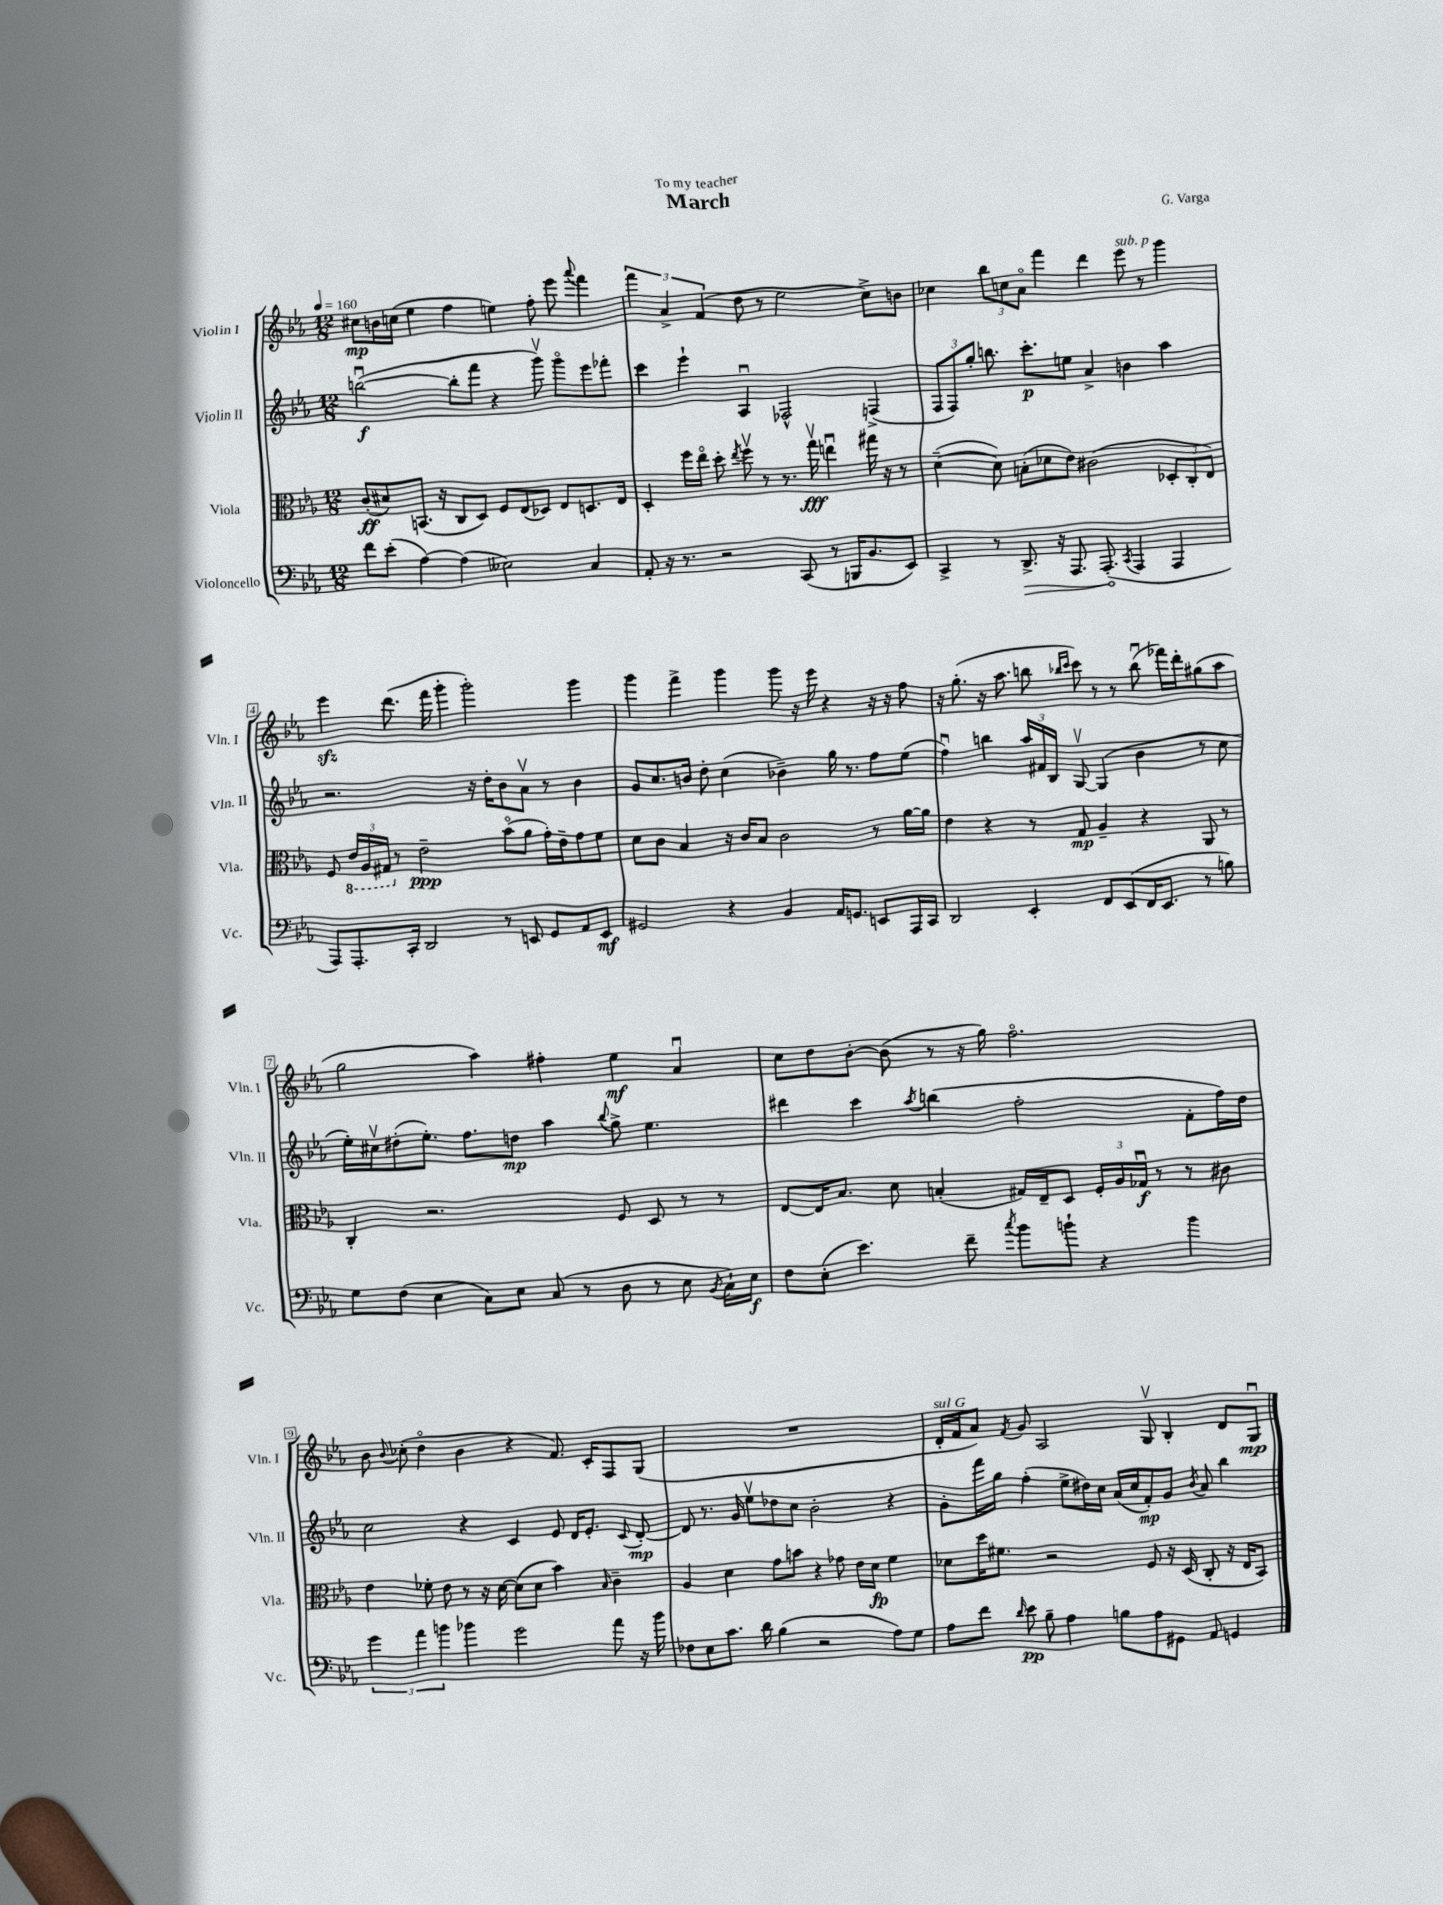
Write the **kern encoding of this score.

**kern	**kern	**kern	**kern
*staff4	*staff3	*staff2	*staff1
*clefF4	*clefC3	*clefG2	*clefG2
*k[b-e-a-]	*k[b-e-a-]	*k[b-e-a-]	*k[b-e-a-]
*M12/8	*M12/8	*M12/8	*M12/8
*MM160	*MM160	*MM160	*MM160
8f	(8c'	([2bbu	8cc#
(8e-'	8d#)	.	16b
.	.	.	(16cc
[4A-)	(8.BB	.	4ee-
.	16r	.	.
(4A-]	8C	8bb']	4ff
.	8D)	8fff	.
2E--)	8F	4r	4ee)
.	(8E-	.	.
.	8D-)	8gggv)	8ff'
.	8E-	8gggo	8eee-
.	.	.	8qqaaa-
4C	8.D	8eee-	4fff
.	.	8fff-'	.
.	16E-	.	.
=	=	=	=
8AA-'	4D'	4ccc	6fff
16r	.	.	.
.	.	.	6a-^
8.r	.	.	.
.	16ff	4eee-`	.
.	16ee-o	.	.
.	.	.	(6f
2r	8dd'	.	.
.	8qee-	.	.
.	8ffv	4A-u	8dd
.	8r	.	8r
.	8.r	2F-^^	2ee-
(8CC	.	.	.
.	16ggv	.	.
8r	4eeu	.	.
16BBB	.	.	.
8.BB-	.	.	.
.	16gg#	(4F^	8cc^)
.	16r	.	.
8EE-)	8r	.	8b
=	=	=	=
4CC^	([4d~	12F	4cc-
.	.	12F)	.
.	.	12gg'	.
8r	8d])	8.bb	12bb-
.	.	.	12cc
8.DD^	(8B'	.	.
.	.	.	12a-o
.	.	8.ccc'	.
.	8d-	.	4fff
16r	.	.	.
8.AAA-	8e-)	8ee	.
.	(2c#	4a-^	4ddd
(8.AAA-'	.	.	.
8qCC	.	.	.
4AAA-	.	4b	8eee-
.	.	.	8r
4AAA-	12D-'	4aa-	4ggg
.	12C'	.	.
.	12E-)	.	.
=	=	=	=
8AAA-)	8F	2.r	4eee-
8.AAA-'	24E-	.	.
.	24AA-	.	.
.	24GG#	.	.
.	8r	.	(8.ddd
16CC'	.	.	.
2DD	2e-~	.	.
.	.	.	16fff
.	.	.	4ggg'
.	.	16r	2ggg')
.	.	16dd'	.
8r	(8b-o	8b-	.
8EE	8a-	8a-v	.
8GG	16g')	8r	.
.	16e-~	.	.
8AA-	8g	4b-	4ggg
8EE	8f	.	.
=	=	=	=
2GG#	8d	8g	4ggg
.	8c	8.cc	.
.	4B-	.	4fff^
.	.	16b	.
.	.	8dd'	.
4r	16r	(4cc	4ggg
.	16c	.	.
.	8B-	.	.
4BB-	2c	4b-~)	8ggg
.	.	.	16r
.	.	.	16eee-
16AA-	.	16gg	4r
8.GG	.	8.r	.
8EE	8r	8ff	16r
.	.	.	16r
16AAA-	[16a-	(8ee-	8ff
16CC	16a-]	.	.
=	=	=	=
2DD	4e-	4ffu)	16r
.	.	.	(8.gg'
.	4r	4bb	16r
.	.	.	8.aa-
4EE-'	8r	24aa-	8bb
.	.	24f#	.
.	.	24B-	.
.	.	.	16qqbb-
.	.	.	16qqccc
.	8G	[8Gv	8ccc)
8FF	4A-~	(4G]	8r
(8EE-	.	.	8r
16FF	4r	4b-	(8bb-u
8.EE-	.	.	.
.	.	.	16fff-)
.	.	.	16ddd'
8r	8AA-	8r	(8gg#
8B)	8r	8cc	8aa-
=	=	=	=
8G	4C'	16ee-')	2gg
.	.	16cc#v	.
(8F	.	(8dd#'	.
4E-	2.r	8.ee-')	.
.	.	8.ff	.
8C)	.	.	4aa-)
8E-	.	8dd	.
(8C	.	4aa-	4ff#'
8r	.	.	.
.	.	8qqbb-	.
8D	8F	8gg^	4ee-
8r	8D	4.ee-	.
8E-	8r	.	4a-u
8qBB-	.	.	.
16C`)	8r	.	.
16E-	.	.	.
=	=	=	=
8F	[8E-	4ddd#	8cc
(8E-'	16E-]	.	8dd
.	8.B-	.	.
4.e-)	.	4ccc	[8b-'
.	8d	.	(8b-]
.	.	8qaa-	.
.	(4B'	(4bb	8r
8f~	.	.	16r
.	.	.	16gg)
8qcc	.	.	.
8b-	16G#)	2ff'	2.ffo
.	16E-~	.	.
8b`	8D	.	.
4r	24F'	.	.
.	24A-	.	.
.	24G-u	.	.
.	8r	.	.
4b	8r	8f'	.
.	8c#	16ff)	.
.	.	16dd	.
=	=	=	=
6g	4e-	2cc	8b-
.	.	.	8qqb-
.	.	.	(8cc-'
6a-	.	.	.
.	8f-'	.	4ddo
6b	.	.	.
.	8e-	.	.
4b-	8r	4r	4b-
.	16r	.	.
.	[16d	.	.
2g	(8d]	4c	4r
.	8d	.	.
.	4b-)	8e-	8.f)
.	.	16d	.
.	.	8.e-'	16c'
.	16qqB-	.	.
8a-	4c~	.	8F
.	.	8qqc	.
16r	.	[8d'	(8G
16b-	.	.	.
=	=	=	=
8F-	4A-	8d]	1.r
8E-	.	8.r	.
8.c	4d	.	.
.	.	16g	.
.	.	8ee-v	.
16d	.	.	.
(4B-	8g	8dd-	.
.	8b	8cc	.
2r	4r	2b-'	.
.	8g-	.	.
.	16e-	.	.
.	16d	.	.
8A-)	4f	4r	.
8G	.	.	.
=	=	=	=
8A-	8d-	8g'	16d'
.	.	.	16f
8f	16dd	16fff	8a-)
.	8.f#	16gg	.
16qqd	.	.	8qf
8e-	.	(4ff'	8g
8B-~	2r	.	2A-
4A-	.	8ee-^	.
.	.	16dd#)	.
.	.	16cc	.
8B	.	(16a-	.
.	.	16cc	.
8A-	8F	8f')	8Gv
8GG#	16r	8g	4B-'
.	(16D	.	.
.	.	8qb-	.
8AA-	8C'	8a-	.
4GG	16r	4bb-	8d
.	16E-	.	.
.	8BB-)	.	8Gu
==	==	==	==
*-	*-	*-	*-
